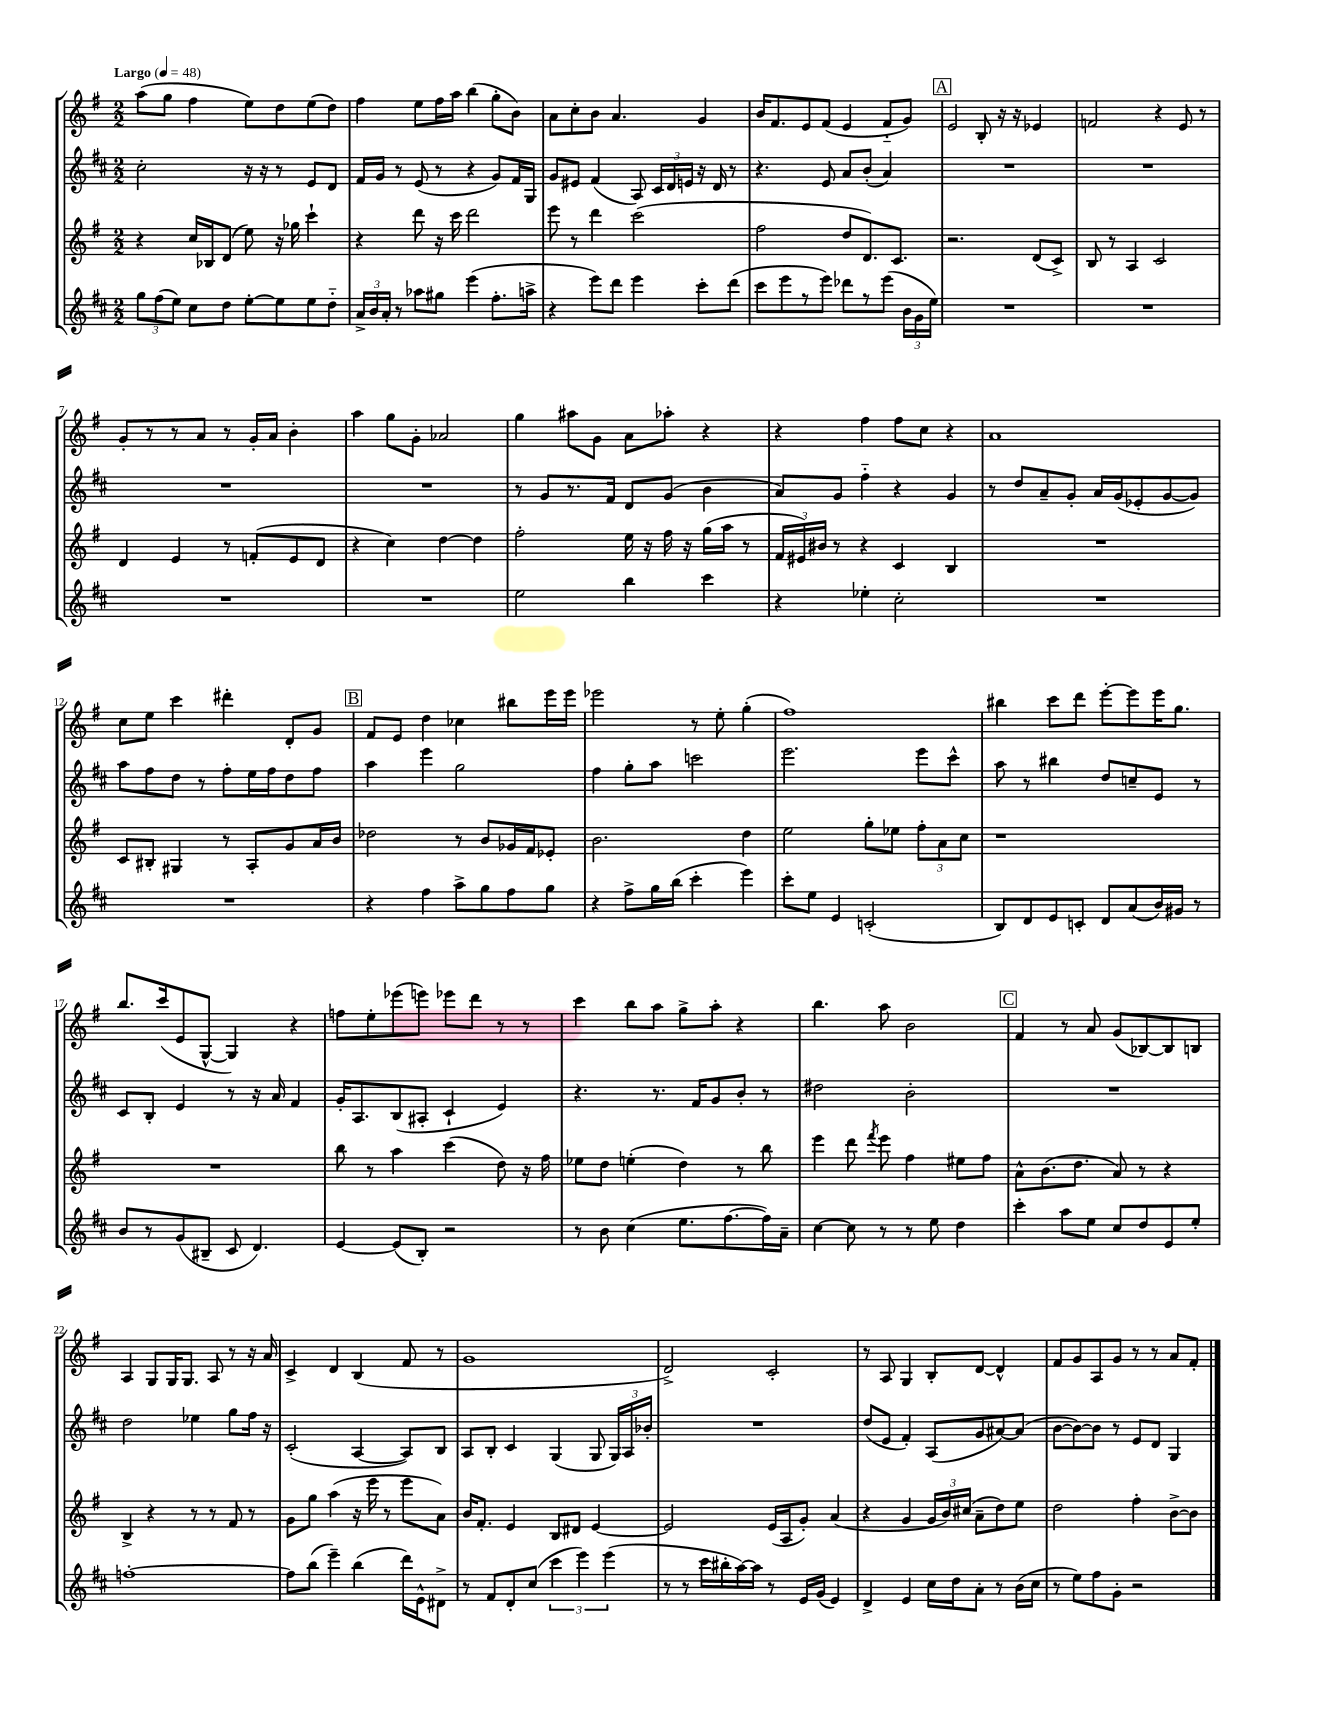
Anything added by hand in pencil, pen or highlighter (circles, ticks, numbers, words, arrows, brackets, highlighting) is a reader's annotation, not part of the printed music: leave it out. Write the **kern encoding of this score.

**kern	**kern	**kern	**kern
*part4	*part3	*part2	*part1
*staff4	*staff3	*staff2	*staff1
*clefG2	*clefG2	*clefG2	*clefG2
*k[f#c#]	*k[f#]	*k[f#c#]	*k[f#]
*M2/2	*M2/2	*M2/2	*M2/2
*MM48	*MM48	*MM48	*MM48
=1	=1	=1	=1
!	!	!	!LO:TX:a:B:t=Largo
12gg\L	4r	2cc#'\	(8aa\L
(12ff#\	.	.	.
.	.	.	8gg\J
12ee\J)	.	.	.
8cc#\L	16cc/LL	.	4ff#\
.	16B-X/J	.	.
8dd\J	(8d/J	.	.
[8ee'\L	8ee\)	16r	8ee\L)
.	.	16r	.
8ee\]	16r	8r	8dd\
.	16gg-X\	.	.
8ee\	4ccc`\	8e/L	(8ee\
8dd\J	.	8d/J	8dd\J)
=2	=2	=2	=2
24a^/LL	4r	16f#/LL	4ff#\
24b/	.	.	.
.	.	16g/JJ	.
24a'/JJ	.	.	.
8r	.	8r	.
8aa-X\L	8ddd\	(8e/	8ee\L
8gg#X\J	16r	8r	16ff#\L
.	16ccc\	.	16aa\JJ
(4eee\	2ddd\	4r	(4bb\
8.ff#'\L	.	8g/L)	8gg'\L
.	.	16f#/L	8b\J)
16aan^\Jk	.	16G/JJ	.
=3	=3	=3	=3
4r	8eee\	8g/L	8a\L
.	8r	8e#X/J	8cc'\
8eee\L)	4ddd\	(4f#/	8b\J
8ddd\J	.	.	4.a/
4eee\	(2ccc\	8A/)	.
.	.	24c#/LL	.
.	.	24d/	.
.	.	24en/JJ	.
8ccc#'\L	.	16r	4g/
.	.	16d/	.
(8ddd\J	.	8r	.
=4	=4	=4	=4
8ccc#\L	2ff#\	4.r	16b/KL
.	.	.	8.f#/
8eee\	.	.	.
8r	.	.	8e/
8eee\J)	.	8e/	(8f#/J
8ddd-X\L	8dd/L	8a/L	4e/
8r	8.d/)	(8b'/J	.
(8eee\J	.	4a/)	8f#/L
.	8.c/J	.	.
24b\LL	.	.	8g/J)
24g\	.	.	.
24ee\JJ)	.	.	.
!!LO:REH:place=s1:t=A
=5	=5	=5	=5
1r	2.r	1r	2e/
.	.	.	8B'/
.	.	.	16r
.	.	.	16r
.	(8d/L	.	4e-X/
.	8c^/J)	.	.
=6	=6	=6	=6
1r	8B/	1r	2fn/
.	8r	.	.
.	4A/	.	.
.	2c/	.	4r
.	.	.	8e/
.	.	.	8r
!!LO:LB:g=z
=7	=7	=7	=7
1r	4d/	1r	8g'/L
.	.	.	8r
.	4e/	.	8r
.	.	.	8a/J
.	8r	.	8r
.	(8fn'/L	.	16g'/LL
.	.	.	16a/JJ
.	8e/	.	4b'\
.	8d/J	.	.
=8	=8	=8	=8
1r	4r	1r	4aa\
.	4cc\)	.	8gg\L
.	.	.	8g'\J
.	[4dd\	.	2a-X/
.	4dd\]	.	.
=9	=9	=9	=9
2ee\	2ff#'\	8r	4gg\
.	.	8g/L	.
.	.	8.r	8aa#X\L
.	.	.	8g\J
.	.	16f#/Jk	.
4bb\	16ee\	8d/L	8a\L
.	16r	.	.
.	16ff#\	(8g/J	8aa-X'\J
.	16r	.	.
4ccc#\	(16gg\LL	4b\	4r
.	16aa\JJ	.	.
.	8r	.	.
=10	=10	=10	=10
4r	24f#/LL	8a/L)	4r
.	24e#X/)	.	.
.	24b#X/JJ	.	.
.	8r	8g/J	.
4ee-X'\	4r	4ff#\	4ff#\
2cc#'\	4c/	4r	8ff#\L
.	.	.	8cc\J
.	4B/	4g/	4r
=11	=11	=11	=11
1r	1r	8r	1a
.	.	8dd/L	.
.	.	8a~/	.
.	.	8g'/J	.
.	.	16a/LL	.
.	.	(16g/J	.
.	.	8e-X'/	.
.	.	[8g/	.
.	.	8g/J])	.
!!LO:LB:g=z
=12	=12	=12	=12
1r	8c/L	8aa\L	8cc\L
.	8B#X'/J	8ff#\	8ee\J
.	4G#X/	8dd\J	4ccc\
.	.	8r	.
.	8r	8ff#'\L	4ddd#X'\
.	8A'/L	16ee\L	.
.	.	16ff#\J	.
.	8g/	8dd\	8d'/L
.	16a/L	8ff#\J	8g/J
.	16b/JJ	.	.
!!LO:REH:place=s1:t=B
=13	=13	=13	=13
4r	2dd-X\	4aa\	8f#/L
.	.	.	8e/J
4ff#\	.	4eee\	4dd\
8aa^\L	8r	2gg\	4cc-X\
8gg\	8b/L	.	.
8ff#\	16g-X/L	.	8bb#X\L
.	16f#/J	.	.
8gg\J	8e-X'/J	.	16eee\L
.	.	.	16eee\JJ
=14	=14	=14	=14
4r	2.b\	4ff#\	2eee-X\
8ff#^\L	.	8gg'\L	.
16gg\L	.	8aa\J	.
(16bb\JJ	.	.	.
4ccc#'\	.	2cccn\	8r
.	.	.	8ee'\
4eee\)	4dd\	.	(4gg'\
=15	=15	=15	=15
8ccc#'\L	2ee\	2.eee\	1ff#)
8ee\J	.	.	.
4e/	.	.	.
(2cn'/	8gg'\L	.	.
.	8ee-X\J	.	.
.	12ff#'\L	8eee\L	.
.	12a\	.	.
.	.	8ccc#^^\J	.
.	12cc\J	.	.
=16	=16	=16	=16
8B/L)	1r	8aa\	4bb#X\
8d/	.	8r	.
8e/	.	4bb#X\	8ccc\L
8cn'/J	.	.	8ddd\J
8d/L	.	8dd/L	[8eee'\L
(8a/	.	8ccn~/	8eee\]
16b/L)	.	8e/J	16eee\K
16g#X/JJ	.	.	8.gg\J
8r	.	8r	.
!!LO:LB:g=z
=17	=17	=17	=17
8b/L	1r	8c#/L	8.bb/L
8r	.	8B'/J	.
.	.	.	(16ccc/k
(8g/	.	4e/	8e/
8B#X~/J	.	.	[8G^^/J
8c#/	.	8r	4G/])
4.d/)	.	16r	.
.	.	16a/	.
.	.	4f#/	4r
=18	=18	=18	=18
[4e/	8bb\	16g'/KL	8ffn\L
.	.	8.A/	.
.	8r	.	8ee'\
(8e/L]	4aa\	(8B/	(8eee-X\
8B'/J)	.	8A#X'/J	8eeen\J)
2r	(4ccc\	4c#`/	8eee-X\L
.	.	.	8ddd\J
.	8dd\)	4e/)	8r
.	16r	.	8r
.	16ff#\	.	.
=19	=19	=19	=19
8r	8ee-X\L	4.r	4ccc\
8b\	8dd\J	.	.
(4cc#\	(4een'\	.	8bb\L
.	.	8.r	8aa\J
8.ee\L	4dd\)	.	8gg^\L
.	.	16f#/KL	.
.	.	8g/	8aa'\J
[8.ff#\	.	.	.
.	8r	8b'/J	4r
16ff#\L])	8bb\	8r	.
16a~\JJ	.	.	.
=20	=20	=20	=20
[4cc#\	4eee\	2dd#X\	4.bb\
8cc#\]	8ddd\	.	.
.	8qfff#/	.	.
8r	8eee\	.	8aa\
8r	4ff#\	2b'\	2b\
8ee\	.	.	.
4dd\	8ee#X\L	.	.
.	8ff#\J	.	.
!!LO:REH:place=s1:t=C
=21	=21	=21	=21
4ccc#'\	8a^^\L	1r	4f#/
.	(8.b\	.	.
8aa\L	.	.	8r
.	8.dd\J	.	.
8ee\J	.	.	8a/
8cc#/L	8a/)	.	(8g/L
8dd/	8r	.	[8B-X/)
8e/	4r	.	8B-/]
8ee'/J	.	.	8Bn/J
!!LO:LB:g=z
=22	=22	=22	=22
[1ffn'	4B^/	2dd\	4A/
.	4r	.	8G/L
.	.	.	16G/K
.	.	.	8.G/J
.	8r	4ee-X\	.
.	8r	.	8A/
.	8f#/	8gg\L	8r
.	8r	16ff#\Jk	16r
.	.	16r	16a/
=23	=23	=23	=23
8ff\L]	8g\L	(2c#'/	4c^/
(8bb\J	8gg\J	.	.
4eee~\)	(4aa\	.	4d/
(4bb\	16r	[4A/	(4B/
.	16eee\	.	.
.	8r	.	.
16ddd\LL)	8eee\L	8A/L])	8f#/
16e^^\J	.	.	.
8d#X^\J	8a\J)	8B/J	8r
=24	=24	=24	=24
8r	16b/KL	8A/L	1g
.	8.f#'/J	.	.
8f#/L	.	8B'/J	.
8d'/	4e/	4c#/	.
(8cc#/J	.	.	.
6ccc#\	8B/L	(4G/	.
.	8d#X/J	.	.
6eee\)	.	.	.
.	[4e/	8G/	.
(6eee\	.	.	.
.	.	24G/LL)	.
.	.	24A/	.
.	.	24b-X'/JJ	.
=25	=25	=25	=25
8r	2e/]	1r	2d^/)
8r	.	.	.
16ccc#\LL	.	.	.
16bb#X'\	.	.	.
[16aa\)	.	.	.
16aa\JJ]	.	.	.
8r	(16e/LL	.	2c'/
.	16A/J	.	.
16e/LL	8g'/J)	.	.
(16g/JJ	.	.	.
4e/)	(4a/	.	.
=26	=26	=26	=26
4d^/	4r	(8dd/L	8r
.	.	8e/J	8A/
4e/	4g/	4f#'/)	4G/
16cc#\LL	24g/LL	(8A/L	8B'/L
.	24b/)	.	.
16dd\J	.	.	.
.	(24cc#X/JJ	.	.
8a'\J	8a~\L	8g/	[8d/J
8r	8dd\)	[8a#X/)	4d^^/]
(16b\LL	8ee\J	(8a#/J]	.
16cc#\JJ	.	.	.
=27	=27	=27	=27
8r	2dd\	[8b\L	8f#/L
8ee\L)	.	8b\_)	8g/
8ff#\	.	8b\J]	8A/
8g'\J	.	8r	8g/J
2r	4ff#'\	8e/L	8r
.	.	8d/J	8r
.	[8b^\L	4G/	8a/L
.	8b\J]	.	8f#'/J
==	==	==	==
*-	*-	*-	*-
